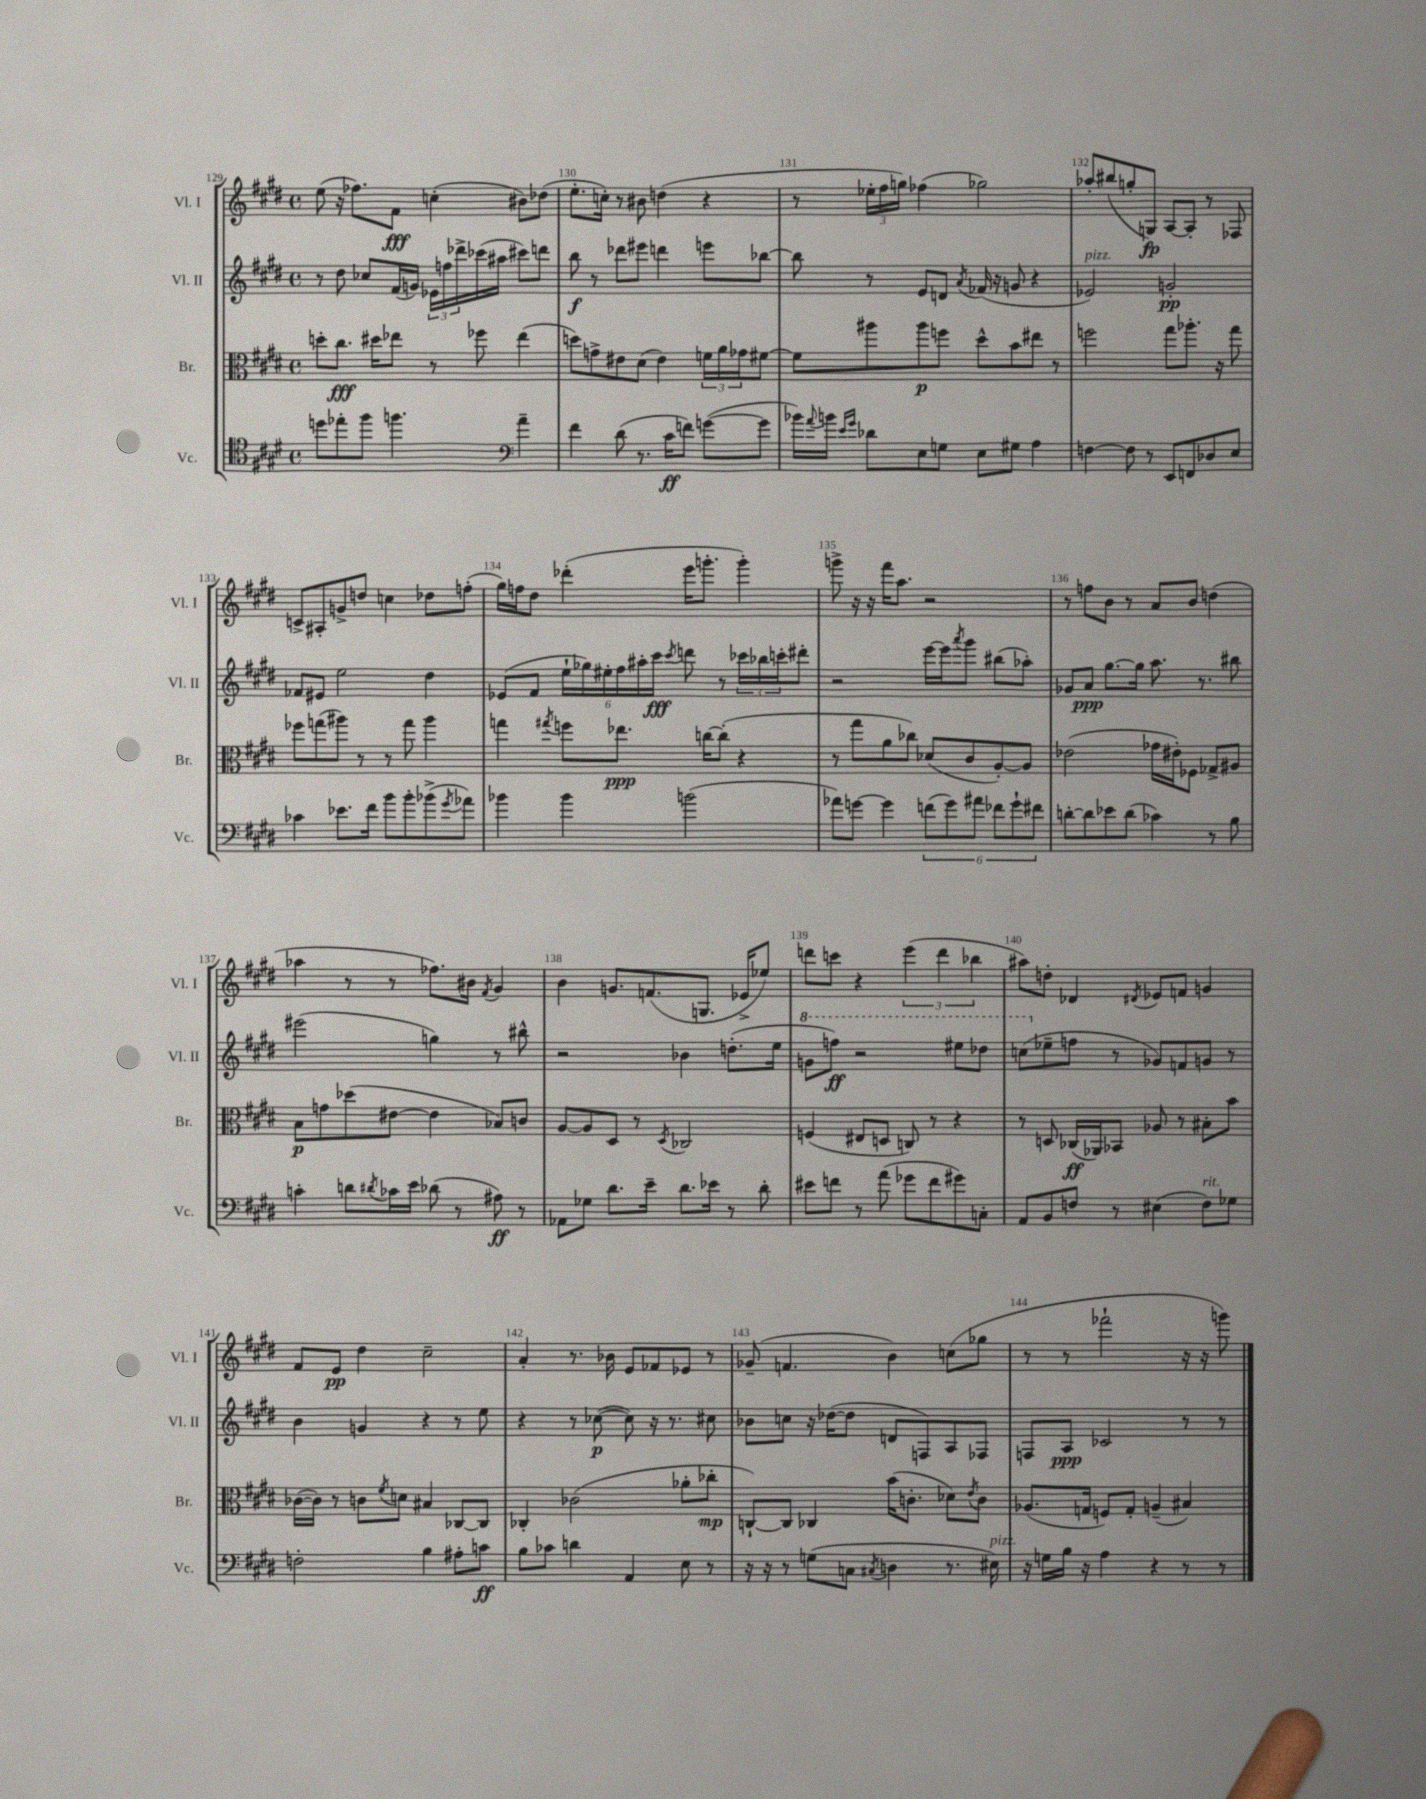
<<
\new StaffGroup <<
\new Staff = "s0" \with { instrumentName = "Vl. I" shortInstrumentName = "Vl. I" } {
    \clef treble \key e \major \defaultTimeSignature \time 4/4
    e''8( r16 fes''8.) fis'8\fff c''4-.( bis'8) des''8( |
    e''8.-. c''16-.) r8 bis'8 d''4( r4 |
    r8 \tuplet 3/2 { ees''16-. fis''16 g''16) } fes''4( ges''2) |
    aes''8-. bis''8( g''8-. g8\fp) a8~ a8-. r8 fes8 |
    c'8-> ais8-. g'8-> d''8 c''4 des''8 f''8-.( |
    gis''16) f''16 dis''8 des'''4-.( e'''16 g'''8.-. g'''4-.) |
    g'''8-> r16 r16 fis'''16 a''8. r2 |
    r8 f''8 b'8 r8 a'8 b'8 d''4( |
    aes''4 r8 r8 fes''8.) bis'16 \acciaccatura { fis'8 } gis'4 |
    b'4 g'8. f'8.( g8. ees'16-> ees''8) |
    d'''8 c'''8 r4 \tuplet 3/2 { e'''4( d'''4 bes''4 } |
    ais''8) d''8-. des'4 \acciaccatura { dis'8 } ees'8 f'8 g'4 |
    fis'8 e'8\pp dis''4 cis''2-- |
    a'4-. r8. bes'16 e'8 fes'8 ees'8 r8 |
    ges'8--( f'4. b'4) c''8( ges''8 |
    r8 r8 fes'''2-! r16 r16 g'''8) \bar "|." |
}
\new Staff = "s1" \with { instrumentName = "Vl. II" shortInstrumentName = "Vl. II" } {
    \clef treble \key e \major \defaultTimeSignature \time 4/4
    r8 dis''8 ces''8 fis'16( g'16) \tuplet 3/2 { ees'16 f''16 des'''16-> } ces'''16( ais''16 cis'''8) d'''8 |
    b''8\f r8 des'''8 eis'''8 d'''4 e'''8 bes''8~ |
    bes''8 r8 e'8 d'8 \acciaccatura { a'8 } fes'16( r16 g'8 r4 |
    ees'2^\markup { \italic "pizz." }) g'2-.\pp |
    fes'8 eis'8 e''2 dis''4 |
    ees'8( fis'8 \tuplet 6/4 { e''16-! ges''16) eis''16-. fis''16 ais''16-. cis'''16\fff } \acciaccatura { cis'''8 } d'''8 r8 \tuplet 3/2 { ces'''16 bes''16 c'''16-. } dis'''8-. |
    r2 e'''16~ e'''16 \acciaccatura { a'''8 } gis'''8 bis''8( aes''8-.) |
    ges'8 a'8\ppp gis''8.~ gis''16 a''8. r8. bis''8 |
    eis'''2( g''4) r8 bis''8-^ |
    r2 bes'4 d''8.-.( e''16 |
    \ottava #1 g''8 f'''8\ff) r2 eis'''8 des'''8 |
    c'''8( \ottava #0 ees''8-- f''8 r8 ges'8) f'8 g'8 r8 |
    b'4 g'4 r4 r8 e''8 |
    r4 r8 ces''8~\p( ces''8) r16 r8. cis''8 |
    bes'8 c''8 r16 des''16~( des''8 d'8 f8) a8 fes8 |
    f8 a8\ppp ces'2 r8 r8 \bar "|." |
}
\new Staff = "s2" \with { instrumentName = "Br." shortInstrumentName = "Br." } {
    \clef alto \key e \major \defaultTimeSignature \time 4/4
    d''8-. cis''8.\fff dis''16 ees''8 r8 fes''8 ees''4( |
    d''8) g'8-> eis'8 dis'8( eis'4) \tuplet 3/2 { f'16 a'16 ges'16 } fis'8~ |
    fis'8 ais''8 ais''8\p f''8 dis''8-^ b'8 eis''8 r8 |
    f''2 gis''8 aes''8.-. r16 gis''8 |
    fes''8 g''8( ais''8) r8 r8 g''8 ais''4 |
    g''4 \acciaccatura { gis''8 } f''8 ees''8.\ppp c''16~ c''8-.( r4 |
    r8 gis''8 a'8 ces''8) des'8( cis'8 a8~-.) a8 |
    ees'2( ges'16 eis'16-.) fes8 ges8-> ais8 |
    b8\p g'8 des''8( eis'8~ eis'4 bes8) c'8 |
    a8~ a8 dis8 r8 \acciaccatura { dis8 } ces2 |
    f4( eis8 d8 c8) r8 r4 |
    r8 d8 ces16\ff( aes,16) bes,8 aes8 r8 bis8-. b'8 |
    ces'16~( ces'16) r8 c'8 \acciaccatura { fis'8 } d'8 bis4 ces8~ ces8 |
    ces4-. ces'2( aes'8-. ces''8-.\mp |
    c8~-!) c8 ces4 b'16( c'8.-. des'8) \acciaccatura { e'8 } c'8 |
    aes8.( g16 f8) g8-. a4--( bis4) \bar "|." |
}
\new Staff = "s3" \with { instrumentName = "Vc." shortInstrumentName = "Vc." } {
    \clef tenor \key e \major \defaultTimeSignature \time 4/4
    d''8 ees''8-. fis''8 f''4. \clef bass a'4-- |
    fis'4 dis'8( r8. cis'16\ff f'8) g'8~( g'8 |
    bes'16) \appoggiatura { a'8 } b'16 \grace { e'16 gis'16 } des'8 e8 g8 e8 gis8 a4 |
    f4~ f8 r8 e,8 f,8 des8 e8 |
    ces'4 ees'8. fis'16 b'8 b'8-. bes'8->( \acciaccatura { gis'8 } aes'8) |
    bes'4 bes'4 b'2( |
    aes'8) g'8~ g'4 \tuplet 6/4 { f'8( g'8) ais'8 fes'8 g'8-! fis'8 } |
    d'8~-. d'8 ees'8 d'8( ces'4) r8 b8 |
    c'4-. d'8 \acciaccatura { dis'8 } ces'16 e'16 des'8( r8 ais8\ff) r8 |
    aes,8 ges8 dis'8. e'16-- dis'8. ees'16 r8 dis'8-. |
    eis'8 f'8 r8 a'8( ges'8 f'8 gis'8) c8-. |
    a,8 b,8 f8 r8 eis4( f8^\markup { \italic "rit." }) ges8 |
    f2-. b4 ais8-. c'8\ff |
    b8 ces'8 d'4 a,4 e8 r8 |
    r16 r16 r8 g8( c8 \acciaccatura { cis8 } d4 r8. eis16^\markup { \italic "pizz." }) |
    r16 g16 b16 r16 a4 r4 r8 r8 \bar "|." |
}
>>
>>
\layout { \context { \Score currentBarNumber = #129 \override BarNumber.break-visibility = ##(#f #t #t) barNumberVisibility = #all-bar-numbers-visible } }
